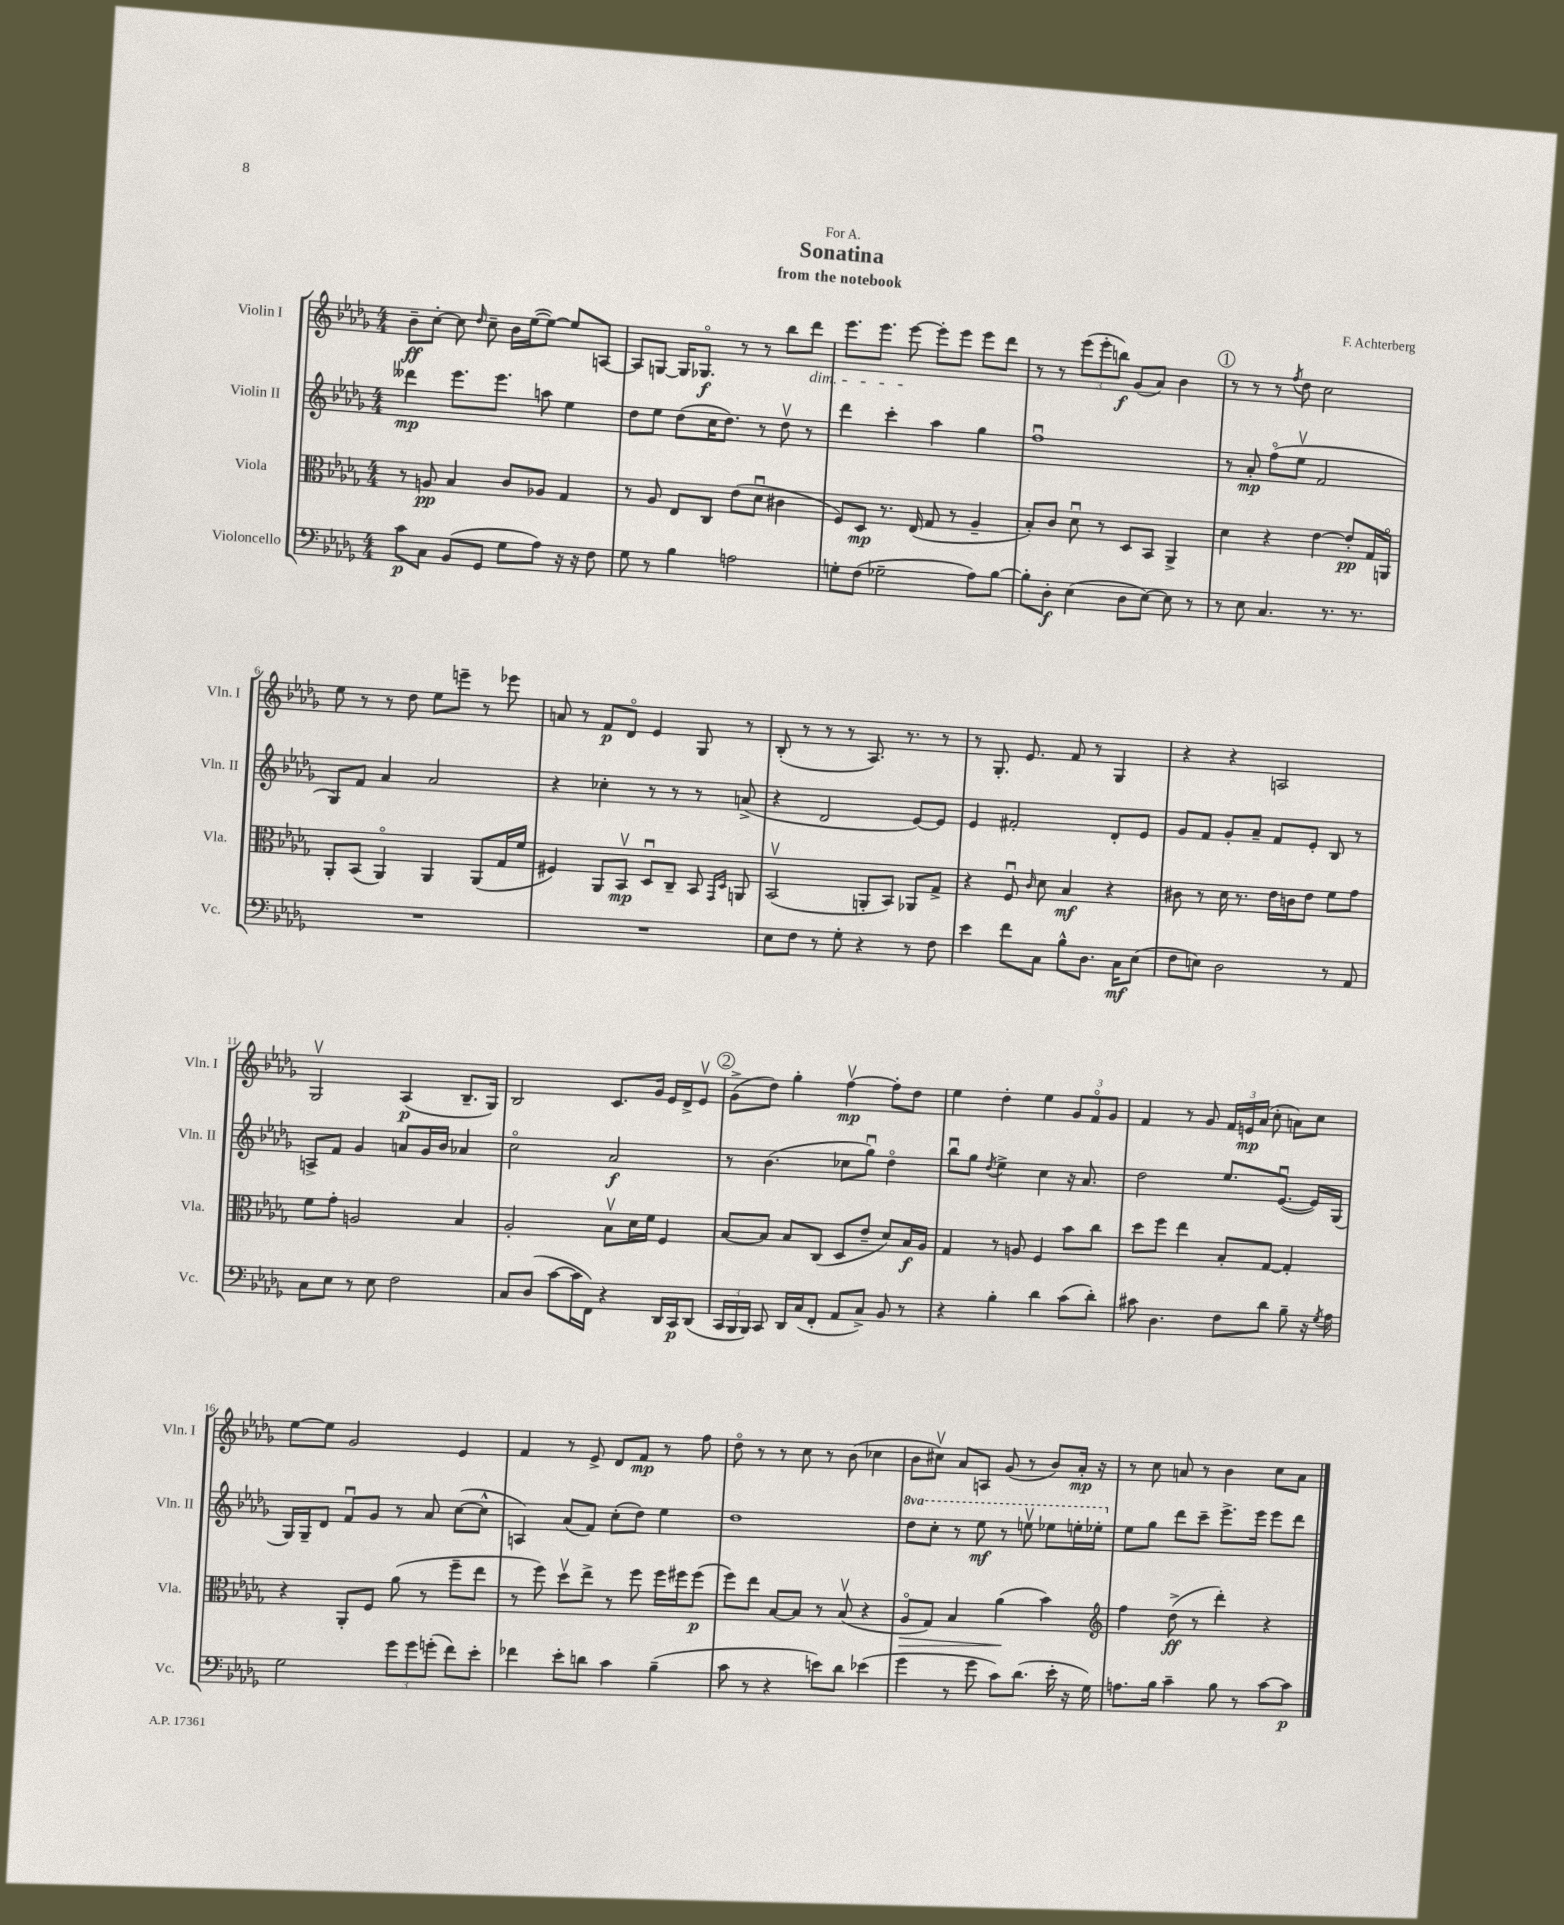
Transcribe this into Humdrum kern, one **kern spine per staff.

**kern	**dynam	**kern	**dynam	**kern	**dynam	**kern	**dynam
*part4	*part4	*part3	*part3	*part2	*part2	*part1	*part1
*staff4	*staff4	*staff3	*staff3	*staff2	*staff2	*staff1	*staff1
*I"Violoncello	*	*I"Viola	*	*I"Violin II	*	*I"Violin I	*
*I'Vc.	*	*I'Vla.	*	*I'Vln. II	*	*I'Vln. I	*
*clefF4	*	*clefC3	*	*clefG2	*	*clefG2	*
*k[b-e-a-d-g-]	*	*k[b-e-a-d-g-]	*	*k[b-e-a-d-g-]	*	*k[b-e-a-d-g-]	*
*M4/4	*	*M4/4	*	*M4/4	*	*M4/4	*
=1	=1	=1	=1	=1	=1	=1	=1
8c\L	p	8r	.	4ddd--X\	mp	8b-~\L	ff
8C\J	.	8An/	pp	.	.	[8cc'\J	.
(8BB-/L	.	4B-/	.	8.eee-\L	.	8cc\]	.
.	.	.	.	.	.	16qqdd-/	.
8GG-/J	.	.	.	.	.	8cc~\	.
.	.	.	.	8.eee-\J	.	.	.
8G-\L	.	8c/L	.	.	.	16b-\LL	.
.	.	.	.	.	.	([16ee-\J	.
8A-\J)	.	8A-X/J	.	8aan\	.	8ee-\J_)	.
16r	.	4G-/	.	4ee-\	.	8ee-/L]	.
16r	.	.	.	.	.	.	.
8F\	.	.	.	.	.	[8An/J	.
=2	=2	=2	=2	=2	=2	=2	=2
8G-\	.	8r	.	8dd-\L	.	8A/L]	.
8r	.	8A-/	.	8ee-\J	.	[8Gn/J	.
4B-\	.	8E-/L	.	(8dd-\L	.	16G/KL]	.
.	.	.	.	.	.	8.G-X/J	f
.	.	8C/J	.	16cc\K	.	.	.
.	.	.	.	8.dd-\J)	.	.	.
2An\	.	(8e-\L	.	.	.	8r	.
.	.	8d-u\J	.	8r	.	8r	.
.	.	4c#X\	.	8dd-v\	.	8bb-\L	.
!	!	!	!	!	!	!LO:TX:b:i:t=dim.	!
.	.	.	.	8r	.	8ddd-\J	.
=3	=3	=3	=3	=3	=3	=3	=3
8Gn'\L	.	8F/L)	.	4ddd-\	.	8.eee-\L	.
(8F\J	.	8D-/J	mp	.	.	.	.
.	.	.	.	.	.	8.eee-\J	.
2G-X~\	.	8.r	.	4ccc'\	.	.	.
.	.	.	.	.	.	[8eee-\	.
.	.	(16E-/	.	.	.	.	.
.	.	8G-/	.	4aa-\	.	8eee-'\L]	.
.	.	8r	.	.	.	8eee-\J	.
8A-\L)	.	4A-~/	.	4gg-\	.	8eee-\L	.
[8B-\J	.	.	.	.	.	8ddd-\J	.
=4	=4	=4	=4	=4	=4	=4	=4
8B-'\L]	.	8B-'/L)	.	1ffu	.	8r	.
8D-'\J	f	8c/J	.	.	.	8r	.
(4E-\	.	8d-u\	.	.	.	(12eee-\L	.
.	.	.	.	.	.	12eee-'\	.
.	.	8r	.	.	.	.	.
.	.	.	.	.	.	12bbn\J)	f
8D-\L	.	8D-/L	.	.	.	(8g-/L	.
[8E-\J)	.	8BB-/J	.	.	.	8a-/J)	.
8E-\]	.	4AA-^/	.	.	.	4b-\	.
8r	.	.	.	.	.	.	.
!!LO:REH:place=s1:t=1
=5	=5	=5	=5	=5	=5	=5	=5
8r	.	4d-\	.	8r	.	8r	.
8E-\	.	.	.	8a-'/	mp	8r	.
4.C/	.	4r	.	(8ff\L	.	8r	.
.	.	.	.	.	.	8qff/	.
.	.	.	.	8ee-v\J	.	8dd-\	.
.	.	[4e-\	.	2f/	.	2cc\	.
8.r	.	.	.	.	.	.	.
.	.	8e-'/L]	pp	.	.	.	.
8.r	.	.	.	.	.	.	.
.	.	16G-/L	.	.	.	.	.
.	.	16AAn/JJ	.	.	.	.	.
!!LO:LB:g=z
=6	=6	=6	=6	=6	=6	=6	=6
1r	.	8AA-'/L	.	8G-/L)	.	8ee-\	.
.	.	(8BB-/J	.	8f/J	.	8r	.
.	.	4AA-/)	.	4a-/	.	8r	.
.	.	.	.	.	.	8dd-\	.
.	.	4AA-/	.	2a-/	.	8ee-\L	.
.	.	.	.	.	.	8eeen~\J	.
.	.	(8AA-/L	.	.	.	8r	.
.	.	16G-/L	.	.	.	8eee-X\	.
.	.	16f/JJ	.	.	.	.	.
=7	=7	=7	=7	=7	=7	=7	=7
1r	.	4F#X/)	.	4r	.	8an/	.
.	.	.	.	.	.	8r	.
.	.	8AA-/L	.	4cc-X'\	.	8f/L	p
.	.	8BB-v/J	mp	.	.	8d-/J	.
.	.	8D-u/L	.	8r	.	4e-/	.
.	.	8C~/J	.	8r	.	.	.
.	.	8BB-/	.	8r	.	8G-/	.
.	.	16qqGG-/LL	.	.	.	.	.
.	.	16qqD-/JJ	.	.	.	.	.
.	.	8AAn/	.	(8an^/	.	8r	.
=8	=8	=8	=8	=8	=8	=8	=8
8E-\L	.	(2BB-v/	.	4r	.	(8B-'/	.
8F\J	.	.	.	.	.	8r	.
8r	.	.	.	2d-/	.	8r	.
8G-'\	.	.	.	.	.	8r	.
4r	.	8AAn'/L	.	.	.	8.A-/)	.
.	.	8BB-/J)	.	.	.	.	.
.	.	.	.	.	.	8.r	.
8r	.	8AA-X/L	.	[8e-/L)	.	.	.
8F\	.	8G-^/J	.	8e-/J]	.	8r	.
=9	=9	=9	=9	=9	=9	=9	=9
4e-\	.	4r	.	4e-/	.	8r	.
.	.	.	.	.	.	8.G-'/	.
8f\L	.	8Fu/	.	2f#X'/	.	.	.
.	.	.	.	.	.	8.e-/	.
.	.	16qqc/	.	.	.	.	.
8C\J	.	8d-\	.	.	.	.	.
8B-^^\L	.	4B-/	mf	.	.	8f/	.
8.D-\J	.	.	.	.	.	8r	.
.	.	4r	.	8d-'/L	.	4G-/	.
16C\KL	mf	.	.	.	.	.	.
(8E-\J	.	.	.	8e-/J	.	.	.
=10	=10	=10	=10	=10	=10	=10	=10
8F\L	.	8c#X\	.	8g-/L	.	4r	.
8En\J)	.	8r	.	8f/J	.	.	.
2D-\	.	16d-\	.	8g-'/L	.	4r	.
.	.	8.r	.	.	.	.	.
.	.	.	.	8a-~/J	.	.	.
.	.	16e-\LL	.	8f/L	.	2An/	.
.	.	16cn\J	.	.	.	.	.
.	.	8e-\J	.	8e-'/J	.	.	.
8r	.	8f\L	.	8B-/	.	.	.
8AA-/	.	8g-\J	.	8r	.	.	.
!!LO:LB:g=z
=11	=11	=11	=11	=11	=11	=11	=11
8C\L	.	8f\L	.	8An^/L	.	2G-v/	.
8E-\J	.	8g-'\J	.	8f/J	.	.	.
8r	.	2An/	.	4g-/	.	.	.
8E-\	.	.	.	.	.	.	.
2F\	.	.	.	8an/L	.	(4A-/	p
.	.	.	.	16g-/L	.	.	.
.	.	.	.	16b-/JJ	.	.	.
.	.	4B-/	.	4a-X/	.	8.B-~/L	.
.	.	.	.	.	.	16G-/Jk)	.
=12	=12	=12	=12	=12	=12	=12	=12
8C/L	.	2A-'/	.	2cc\	.	2B-/	.
(8D-/J	.	.	.	.	.	.	.
[8c\L	.	.	.	.	.	.	.
16c\L]	.	.	.	.	.	.	.
16FF\JJ)	.	.	.	.	.	.	.
4r	.	8B-v\L	.	2a-/	f	8.c/L	.
.	.	16d-\L	.	.	.	.	.
.	.	16f\JJ	.	.	.	16g-/Jk	.
16DD-/LL	.	4F/	.	.	.	16e-/LL	.
16CC/J	p	.	.	.	.	16d-^/J	.
(8DD-/J	.	.	.	.	.	8e-v/J	.
!!LO:REH:place=s1:t=2
=13	=13	=13	=13	=13	=13	=13	=13
24CC/LL	.	[8B-/L	.	8r	.	(8g-^\L	.
24BBB-/	.	.	.	.	.	.	.
24BBB-/JJ)	.	.	.	.	.	.	.
8CC/	.	8B-/J]	.	(4.b-\	.	8dd-\J)	.
16DD-/LL	.	8B-/L	.	.	.	4gg-'\	.
(16C/J	.	.	.	.	.	.	.
8FF'/J	.	(8C/J	.	.	.	.	.
8AA-/L	.	8D-/L	.	8cc-X\L	.	[4ffv\	mp
8C^/J)	.	8e-~/J	.	8gg-u\J)	.	.	.
8BB-/	.	8d-/L)	.	4dd-\	.	8ff'\L]	.
8r	.	16B-/L	f	.	.	8dd-\J	.
.	.	16A-/JJ	.	.	.	.	.
=14	=14	=14	=14	=14	=14	=14	=14
4r	.	4G-/	.	8bb-u\L	.	4ee-\	.
.	.	.	.	8gg-\J	.	.	.
.	.	.	.	8qdd-/	.	.	.
4B-'\	.	8r	.	4ee-^\	.	4dd-'\	.
.	.	8An/	.	.	.	.	.
4d-\	.	4F/	.	4cc\	.	4ee-\	.
(8c\L	.	8b-\L	.	16r	.	12g-/L	.
.	.	.	.	8.a-/	.	.	.
.	.	.	.	.	.	12f/	.
8d-'\J)	.	8cc\J	.	.	.	.	.
.	.	.	.	.	.	12g-/J	.
=15	=15	=15	=15	=15	=15	=15	=15
8c#X\	.	8dd-\L	.	2dd-\	.	4f/	.
4.D-\	.	8ff\J	.	.	.	.	.
.	.	4ee-\	.	.	.	8r	.
.	.	.	.	.	.	8g-/	.
8F\L	.	8B-'/L	.	8.ee-/L	.	24f/LL	.
.	.	.	.	.	.	24en/	mp
.	.	.	.	.	.	(24a-/JJ	.
8d-\J	.	[8G-/J	.	.	.	8cc'\	.
.	.	.	.	([8.e-u/J	.	.	.
8B-~\	.	4G-'/]	.	.	.	8an\L)	.
16r	.	.	.	16e-/LL])	.	8cc\J	.
8qG-/	.	.	.	.	.	.	.
16A-\	.	.	.	(16G-/JJ	.	.	.
!!LO:LB:g=z
=16	=16	=16	=16	=16	=16	=16	=16
2G-\	.	4r	.	16G-/LL)	.	[8ee-\L	.
.	.	.	.	16G-~/J	.	.	.
.	.	.	.	8d-/J	.	8ee-\J]	.
.	.	8AA-'/L	.	8fu/L	.	2g-/	.
.	.	8F/J	.	8g-/J	.	.	.
12g-\L	.	(8a-\	.	8r	.	.	.
12g-\	.	.	.	.	.	.	.
.	.	8r	.	8a-/	.	.	.
(12gn'\J	.	.	.	.	.	.	.
8f\L)	.	8ff~\L	.	([8cc\L	.	4e-/	.
8e-'\J	.	8ee-\J	.	8cc^^\J]	.	.	.
=17	=17	=17	=17	=17	=17	=17	=17
4f-X\	.	8r	.	4An/)	.	4f/	.
.	.	8ff\)	.	.	.	.	.
8e-'\L	.	8dd-v\L	.	(8a-/L	.	8r	.
8dn\J	.	8ee-^\J	.	8f/J)	.	8e-^/	.
4c\	.	8r	.	(8cc'\L	.	8d-/L	.
.	.	8ff\	.	8dd-\J)	.	8f/J	mp
(4B-~\	.	16ff\LL	.	4ee-\	.	8r	.
.	.	16ff#X\J	.	.	.	.	.
.	.	(8ff#\J	p	.	.	8ff\	.
=18	=18	=18	=18	=18	=18	=18	=18
8c\	.	8ff\L)	.	1dd-	.	8dd-\	.
8r	.	8ee-\J	.	.	.	8r	.
4r	.	[8B-/L	.	.	.	8r	.
.	.	8B-/J]	.	.	.	8cc\	.
8en\L)	.	8r	.	.	.	8r	.
8d-\J	.	(8B-v/	.	.	.	(8b-\	.
(4e-X\	.	4r	.	.	.	4cc-X\	.
=19	=19	=19	=19	=19	=19	=19	=19
!	!	!	!LO:HP:b	!	!	!	!
*	*	*	*	*8va	*	*	*
4g-\	.	8A-/L	>	8ddd-\L	.	8b-\L	.
.	.	8G-/J)	.	8ccc'\J	.	8cc#Xv\J)	.
8r	.	4B-/	.	8r	.	8a-/L	.
8g-\	.	.	.	8eee-\	mf	8An/J	.
8c\L)	.	(4a-\	.	8r	.	(8g-/	.
(8.d-\J	.	.	.	8eeenv\	.	8r	.
.	.	4b-\)	]	8eee-X\L	.	8b-/L)	.
16e-'\	.	.	.	.	.	.	.
16r	.	.	.	16eeen'\L	.	16a-'/Jk	mp
16G-\)	.	.	.	16eee-X'\JJ	.	16r	.
=20	=20	=20	=20	=20	=20	=20	=20
*	*	*clefG2	*	*	*	*	*
*	*	*	*	*X8va	*	*	*
8.An\L	.	4ff\	.	8ee-\L	.	8r	.
.	.	.	.	8gg-\J	.	8cc\	.
16B-\Jk	.	.	.	.	.	.	.
4c~\	.	(8dd-^\	ff	8ddd-\L	.	8an/	.
.	.	8r	.	8ccc~\J	.	8r	.
8B-\	.	4ddd-'\)	.	8.eee-^\L	.	4b-\	.
8r	.	.	.	.	.	.	.
.	.	.	.	16eee-\Jk	.	.	.
[8c\L	.	4r	.	8eee-\L	.	8cc\L	.
8c\J]	p	.	.	8ddd-\J	.	8a\J	.
==	==	==	==	==	==	==	==
*-	*-	*-	*-	*-	*-	*-	*-
